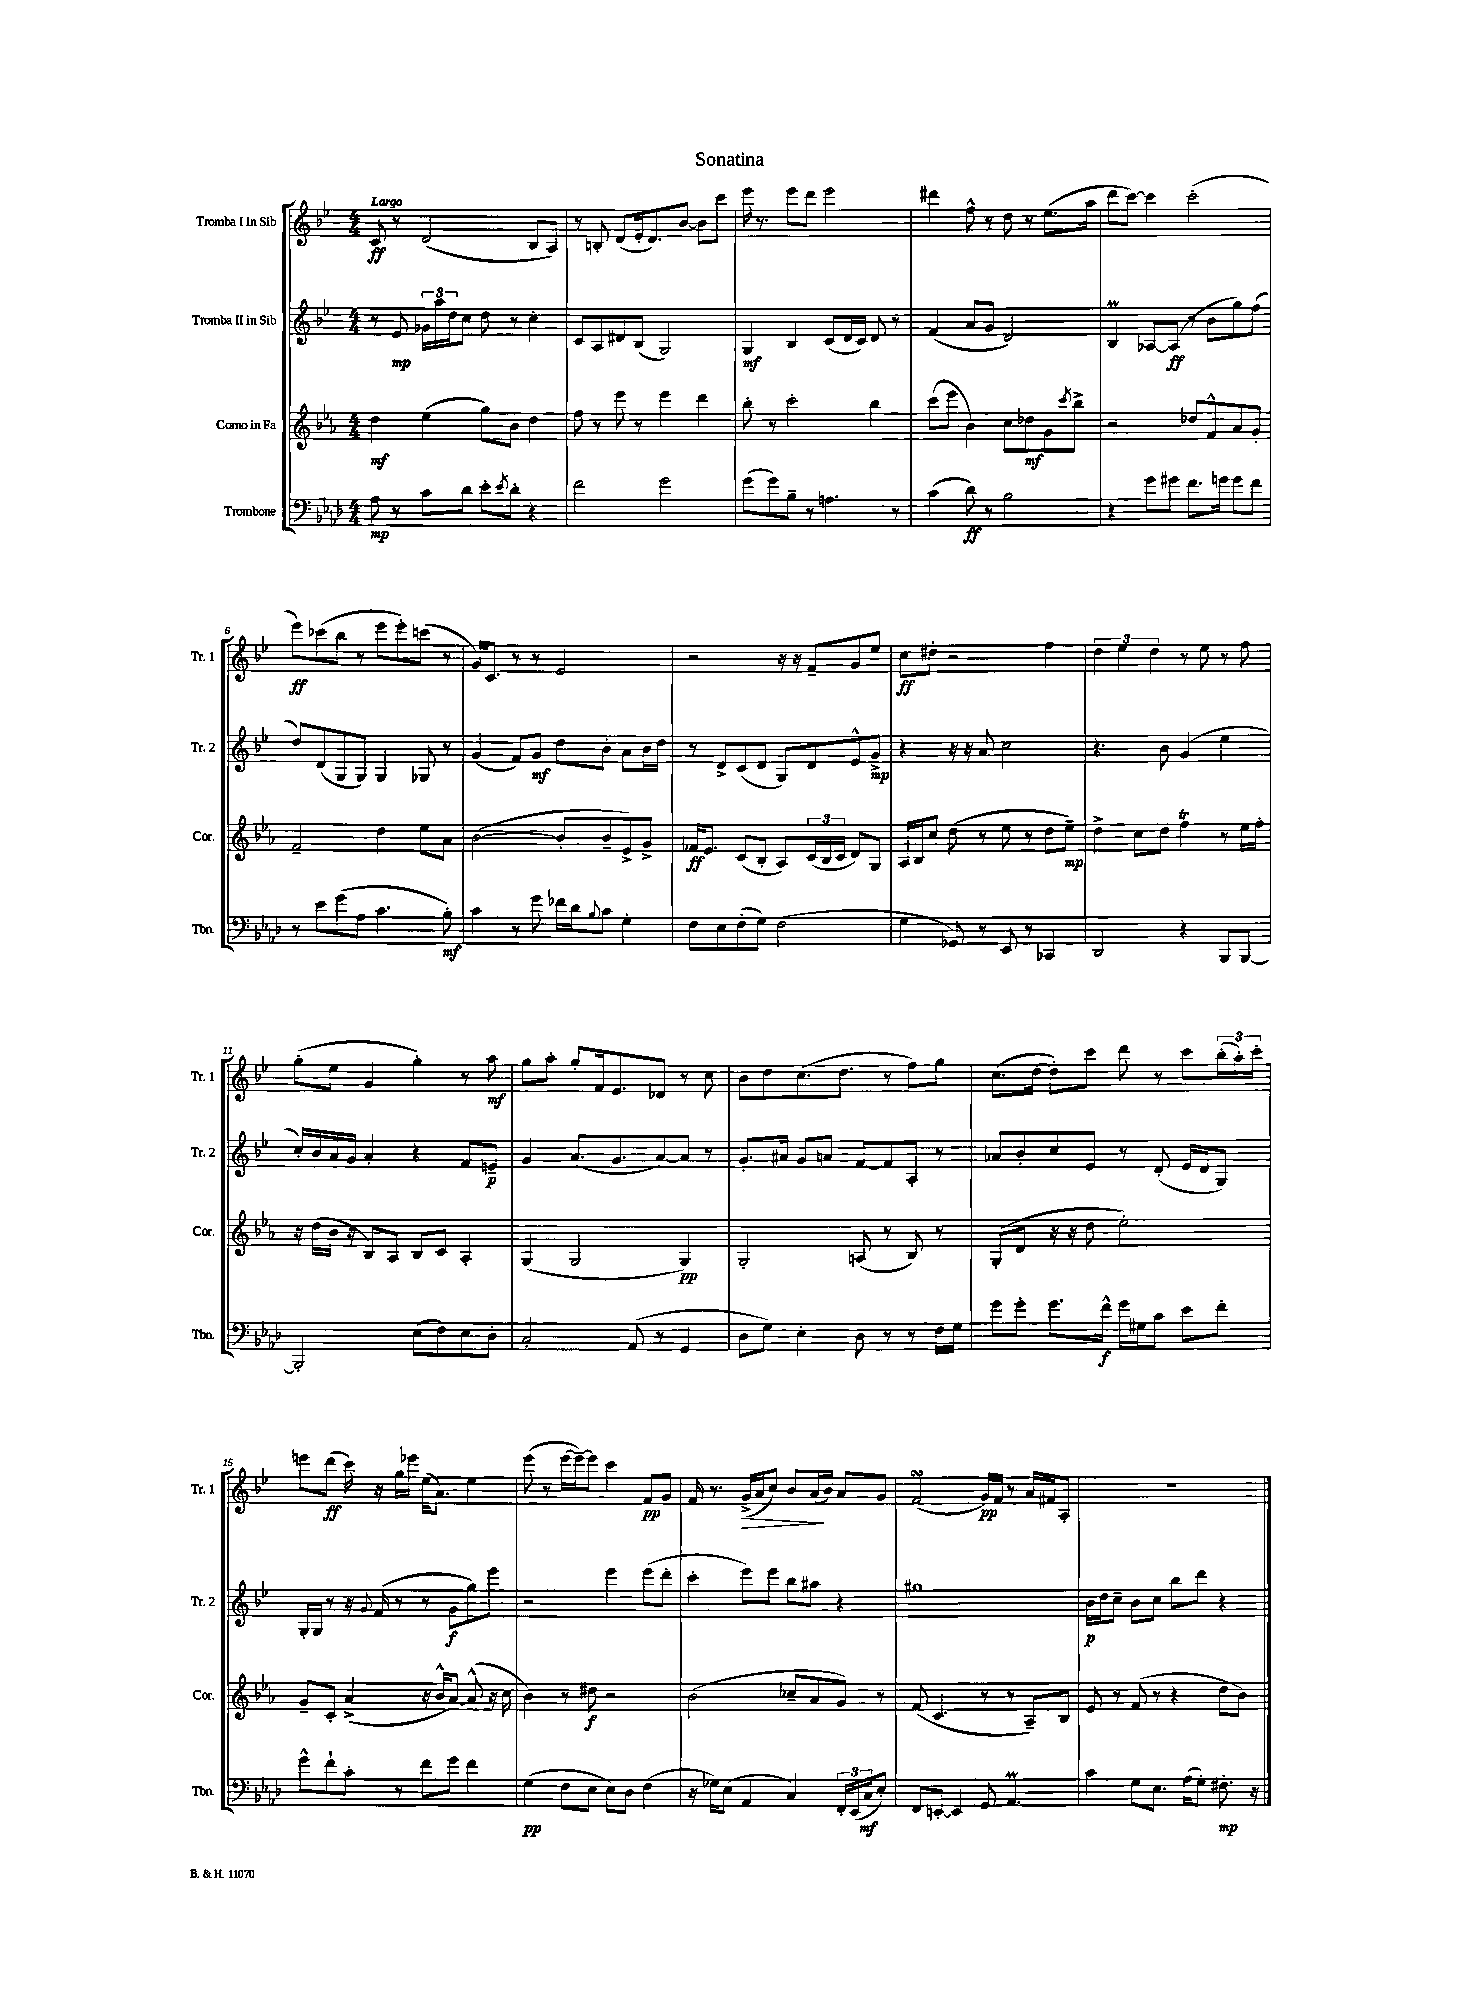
\header { title = "Sonatina" }
<<
\new StaffGroup <<
\new Staff = "s0" \with { instrumentName = "Tromba I in Sib" shortInstrumentName = "Tr. 1" } {
    \clef treble \key bes \major \numericTimeSignature \time 4/4 \tempo "Largo"
    c'8\ff r8 d'2( bes8 a8) |
    r8 b8-. d'8( ees'16-. d'8.) bes'8~ bes'8 c'''8 |
    ees'''16 r8. ees'''8 d'''8 ees'''2 |
    dis'''4 f''8-^ r8 d''8 r8 ees''8.( a''16 |
    d'''8 c'''8~) c'''4 c'''2-.( |
    ees'''8\ff) ces'''8( bes''8 r8 ees'''8 ees'''8-.) c'''8( r8 |
    g'16) c'8. r8 r8 ees'2 |
    r2 r16 r16 f'8-- g'8 ees''8 |
    c''8\ff dis''8-. r2 f''4 |
    \tuplet 3/2 { d''4 ees''4 d''4 } r8 ees''8 r8 f''8 |
    g''8-.( ees''8 g'4 g''4-.) r8 a''8\mf |
    g''8 a''8-. g''8-. f'16 ees'8. des'8 r8 c''8 |
    bes'8 d''8 c''8.( d''8. r8 f''8) g''8 |
    c''8.( d''16~ d''8-.) c'''8 d'''8 r8 c'''8 \tuplet 3/2 { bes''16-.( a''16-.) c'''16-. } |
    e'''8 d'''8\ff( c'''16) r16 g''16 ees'''16 ees''16( a'8.) ees''4 |
    ees'''8( r8 ees'''16~ ees'''16~--) ees'''8 c'''4 f'8\pp g'8 |
    f'16 r8. g'16->\>( a'16 c''8) bes'8 a'16\!( bes'16) a'8 g'8 |
    f'2\turn( g'16\pp) f'16 r8 a'16 fis'16 a8-. |
    R1 \bar "|." |
}
\new Staff = "s1" \with { instrumentName = "Tromba II in Sib" shortInstrumentName = "Tr. 2" } {
    \clef treble \key bes \major \numericTimeSignature \time 4/4
    r8 ees'8\mp \tuplet 3/2 { ges'16 a''16 d''16 } c''8 d''8 r8 c''4-. |
    c'8 a8 dis'8 bes8( g2) |
    g4\mf bes4 c'8( d'16 c'16) d'8 r8 |
    f'4( a'8 g'8 d'2) |
    bes4\prall aes8~ aes8\ff( r8 bes'8 g''8) f''8( |
    d''8) d'8( g8 g8) g4 ges8 r8 |
    g'4( f'8) g'8\mf d''8 bes'8-. a'8 bes'16 d''16 |
    r8 d'8-> c'8( d'8 g8) d'8 ees'8-^ g'8->\mp |
    r4 r16 r16 a'8 c''2 |
    r4. bes'8 g'4( ees''4 |
    c''16-.) bes'16 a'16 g'16 a'4-. r4 f'8 e'8--\p |
    g'4 a'8.( g'8. a'8~) a'8 r8 |
    g'8.-. ais'16 g'8 a'8 f'8~ f'8 a8-. r8 |
    aes'8 bes'8-. c''8 ees'8 r8 d'8-.( ees'16 d'16 g8) |
    g16-. g16 r8 r16 \appoggiatura { g'8 } f'16( r8 r8 g'8\f g''8) ees'''8 |
    r2 ees'''4 ees'''8( d'''8-. |
    c'''4-. ees'''8) ees'''8 bes''8 ais''8 r4 |
    gis''1 |
    bes'16\p d''16 c''8-- bes'8 c''8 bes''8 d'''8 r4 \bar "|." |
}
\new Staff = "s2" \with { instrumentName = "Corno in Fa" shortInstrumentName = "Cor." } {
    \clef treble \key ees \major \numericTimeSignature \time 4/4
    d''4\mf ees''4( g''8) bes'8 d''4 |
    f''8 r8 ees'''8 r8 ees'''4 d'''4 |
    bes''8-. r8 c'''2-. bes''4 |
    c'''8( ees'''8 bes'4) c''8 des''8\mf g'8 \acciaccatura { c'''8 } bes''8-> |
    r2 des''8 f'8-^ aes'8 g'8-. |
    f'2-- d''4 ees''8 aes'8 |
    bes'2~( bes'8-. bes'8-- ees'8->) g'8-> |
    fes'16\ff ees'8. c'8( bes8-. aes8) \tuplet 3/2 { c'16( bes16 c'16 } d'8) g8 |
    aes16 bes16 c''8 d''8( r8 ees''8 r8 d''8 ees''8--\mp) |
    d''4-> c''8 d''8 f''4\trill r8 ees''16 f''16-. |
    r16 d''16( bes'16 r16 bes8) aes8 bes8 c'8 aes4-. |
    g4( g2 g4\pp) |
    g2-. a8( r8 bes8) r8 |
    g8-.( d'8 r16 r16 d''8 ees''2-.) |
    g'8-- c'8-. aes'4->( r16 bes'16-^ aes'8~) aes'8-^( r16 c''16 |
    bes'4) r8 dis''8\f r2 |
    bes'2( ces''8-- aes'8 g'8) r8 |
    f'8( c'4. r8 r8 aes8--) bes8 |
    ees'8 r8 f'8( r8 r4 d''8 bes'8) \bar "|." |
}
\new Staff = "s3" \with { instrumentName = "Trombone" shortInstrumentName = "Tbn." } {
    \clef bass \key aes \major \numericTimeSignature \time 4/4
    aes8\mp r8 c'8 des'8 ees'8-. \acciaccatura { ees'8 } des'8-. r4 |
    f'2 g'2 |
    g'8( g'8) bes8-- r8 a4. r8 |
    c'4( des'8\ff) r8 bes2 |
    r4 g'8 gis'8 f'8. g'16 g'8 f'8 |
    r8 ees'8 g'8( aes8 c'4. bes8-.\mf) |
    c'4 r8 g'8 fes'16 des'16 \appoggiatura { bes8 } c'8 g4-. |
    f8 ees8 f8-.( g8) f2( |
    g4 ges,8) r8 ees,8 r8 ces,4 |
    des,2 r4 bes,,8 bes,,8~ |
    bes,,2-. ees8( f8) ees8 des8-. |
    c2-. aes,8( r8 g,4 |
    des8 g8) ees4-. des8 r8 r8 f16 g16 |
    g'8 g'8-. g'8. f'16-^\f g'16 gis16 c'8 ees'8 f'8-. |
    g'8-^ f'8-! c'8-. r8 f'8 g'8 f'4 |
    g4\pp( f8 ees8 ees8) des8 f4( |
    r16 ges16) ees8( aes,4 c4) \tuplet 3/2 { f,16-. ees,16( c16\mf } ees8-.) |
    f,8 e,8~-. e,4 g,8 aes,4.\prall |
    c'4 g8 ees8. aes16( g8-.) fis8.-.\mp r16 \bar "|." |
}
>>
>>
